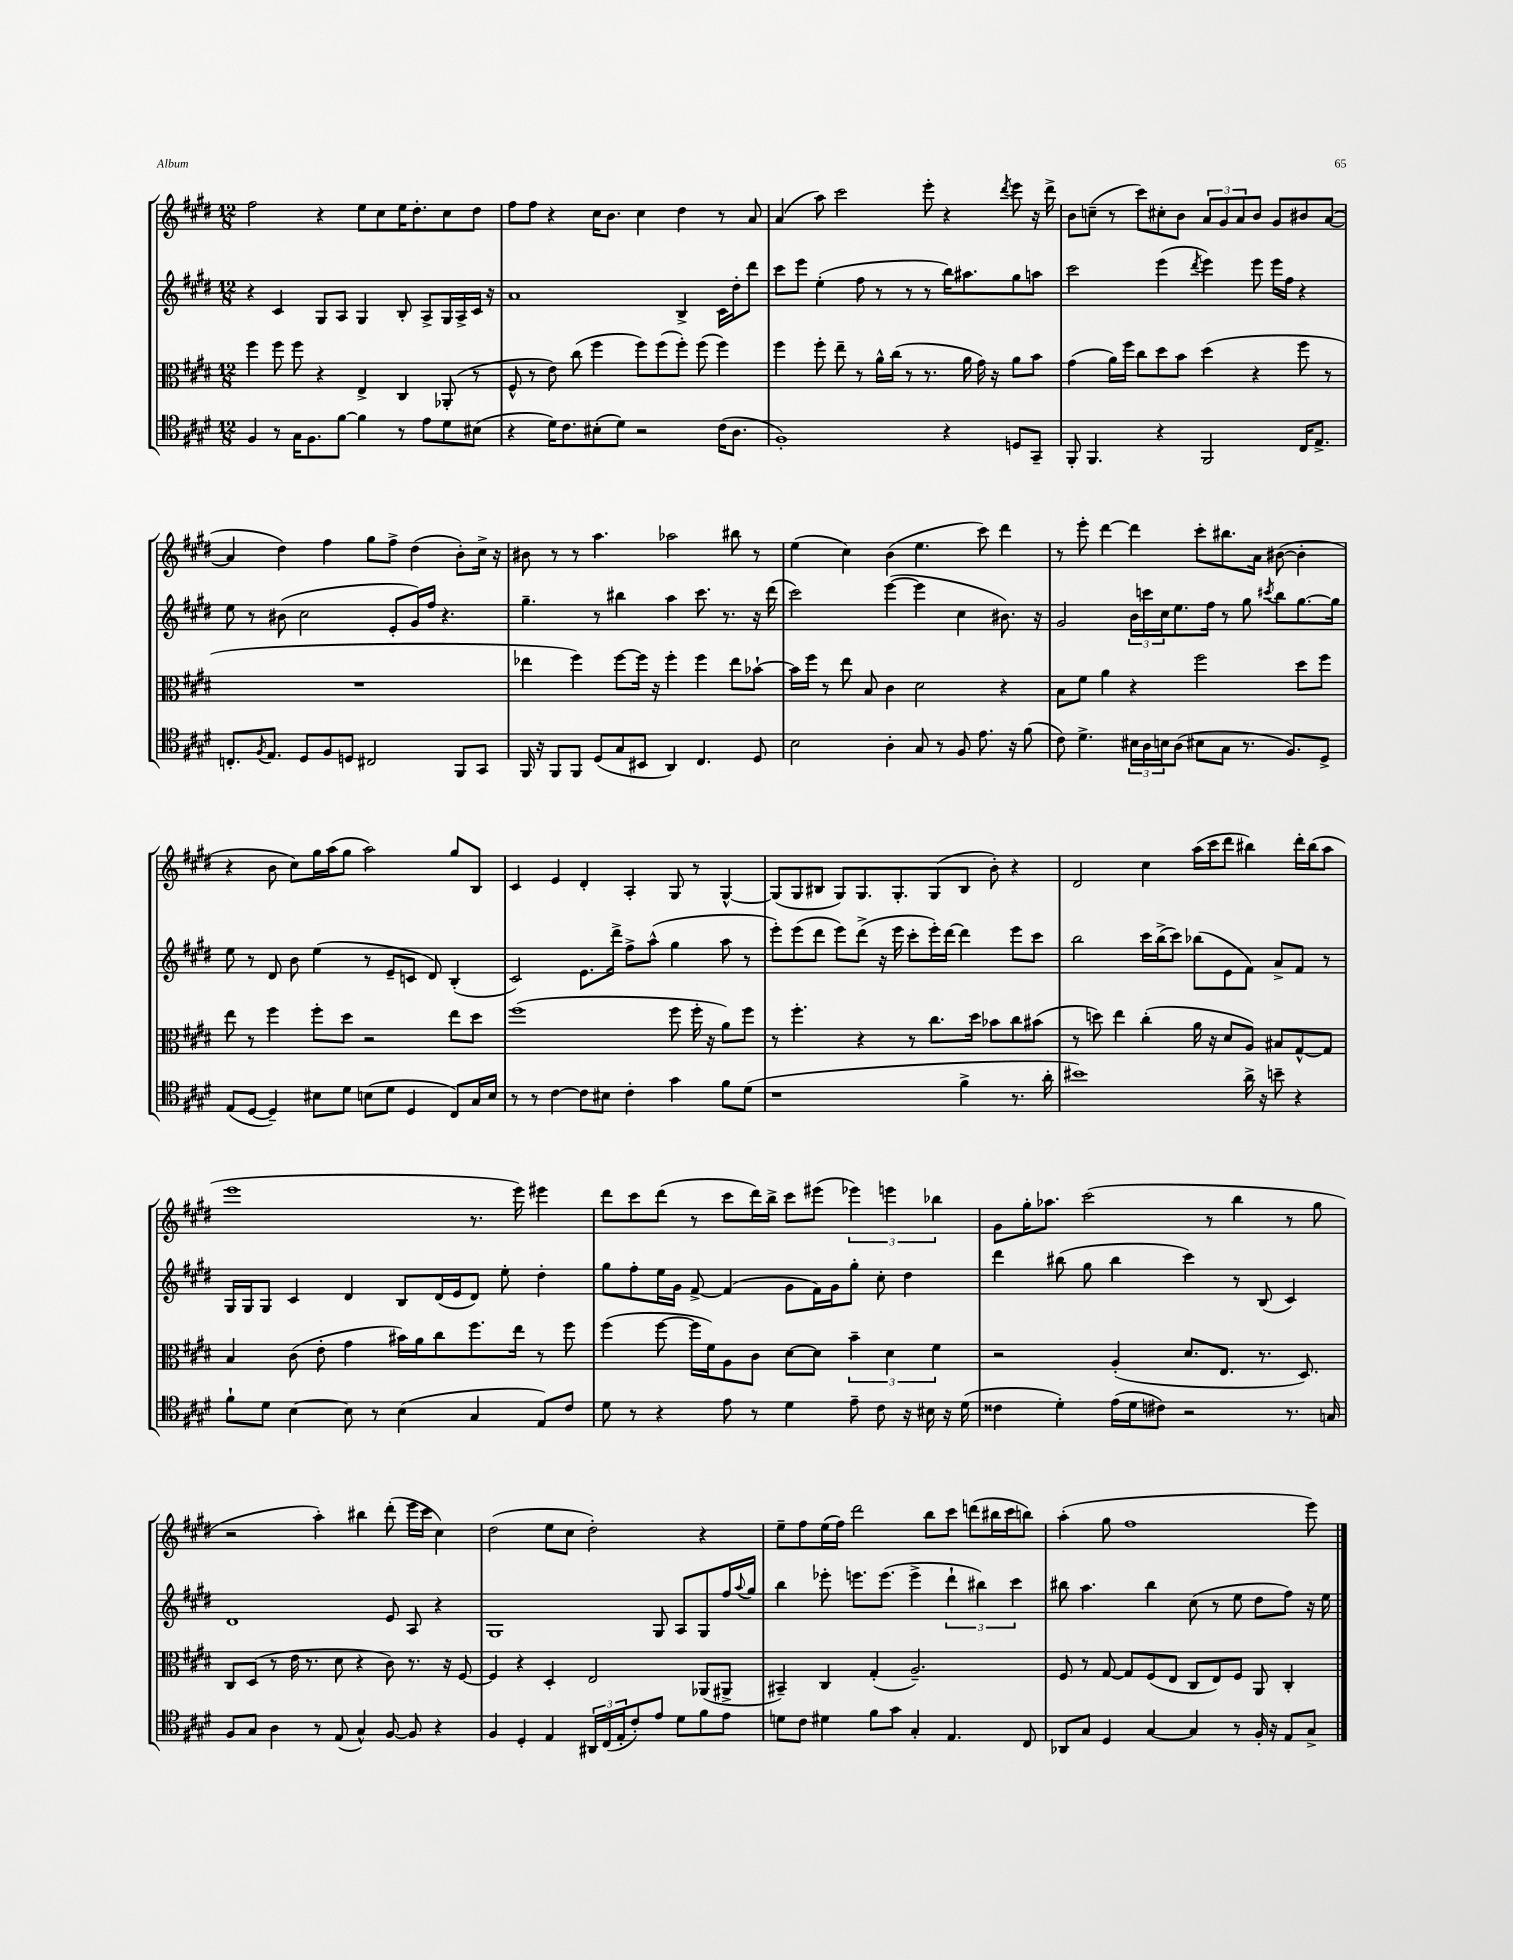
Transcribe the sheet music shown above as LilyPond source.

<<
\new StaffGroup <<
\new Staff = "s0" {
    \clef treble \key e \major \numericTimeSignature \time 12/8
    fis''2 r4 e''8 cis''8 e''16 dis''8.-. cis''8 dis''8 |
    fis''8 fis''8 r4 cis''16 b'8. cis''4 dis''4 r8 a'8 |
    a'4( a''8) cis'''2 e'''8-. r4 \acciaccatura { dis'''8 } e'''8 r16 dis'''16-> |
    b'8 c''8--( r8 cis'''8) cis''8-. b'8 \tuplet 3/2 { a'8 gis'8 a'8 } b'8 gis'8 bis'8 a'8~( |
    a'4 dis''4) fis''4 gis''8 fis''8-> dis''4( b'8-.) cis''16-> r16 |
    bis'8 r8 r8 a''4. aes''2 bis''8 r8 |
    e''4( cis''4) b'4( e''4. cis'''8) dis'''4 |
    r8 e'''8-. dis'''4~ dis'''4 cis'''8-. bis''8. a'16 bis'8~( bis'4-. |
    r4 b'8 cis''8) gis''16 a''16( gis''8 a''2) gis''8 b8 |
    cis'4 e'4 dis'4-. a4-. gis8 r8 gis4~-^ |
    gis8( gis8 bis8 gis8) gis8. gis8.-. gis8( bis8 b'8-.) r4 |
    dis'2 cis''4 a''16( cis'''16 dis'''8 bis''4) dis'''16-. bis''16( a''8 |
    e'''1 r8. e'''16) eis'''4 |
    dis'''8 cis'''8 dis'''8( r8 cis'''8 dis'''16) b''16-> cis'''8 eis'''8( \tuplet 3/2 { ees'''4) e'''4 bes''4 } |
    gis'8 gis''16-. aes''8. cis'''2( r8 b''4 r8 gis''8 |
    r2 a''4-.) bis''4 dis'''8-.( e'''16 cis'''16 cis''4) |
    dis''2( e''8 cis''8 dis''2-.) r4 |
    e''8-- fis''8 e''16( fis''16) dis'''2 b''8 cis'''8 d'''8( bis''16 cis'''16 b''8) |
    a''4-.( gis''8 fis''1 e'''8) \bar "|." |
}
\new Staff = "s1" {
    \clef treble \key e \major \numericTimeSignature \time 12/8
    r4 cis'4 gis8 a8 gis4 b8-. a8-> gis16 a16-> cis'16 r16 |
    a'1 b4-> cis'16 dis''16-. dis'''8 |
    cis'''8 e'''8 e''4-.( fis''8 r8 r8 r8 b''16) ais''8. gis''8 a''8 |
    cis'''2 e'''4( \acciaccatura { dis'''8 } e'''4) e'''8 e'''16 fis''16 r4 |
    e''8 r8 bis'8( cis''2 e'8-. gis'16) fis''16 r4. |
    gis''4.-- r8 bis''4 a''4 cis'''8. r8. r16 dis'''16( |
    cis'''2) e'''4~( e'''4 cis''4 bis'8.) r16 |
    gis'2 \tuplet 3/2 { b'16 c'''16 cis''16 } e''8. fis''16 r8 gis''8 \acciaccatura { cis'''8 } b''8 gis''8.~ gis''16 |
    e''8 r8 dis'8 b'8 e''4( r8 e'8-- c'8 dis'8) b4-.( |
    cis'2) e'8. dis'''16-> fis''8-> a''8-^( gis''4 a''8 r8 |
    e'''8-.) e'''8( dis'''8 e'''8) dis'''8->( r16 e'''16 cis'''8-. e'''16-.) dis'''16~ dis'''4 e'''8 cis'''8 |
    b''2 cis'''16 b''16->( cis'''8) bes''8( e'8 fis'8) a'8-> fis'8 r8 |
    gis16 gis16 gis8 cis'4 dis'4 b8 dis'16( e'16 dis'8) e''8-. dis''4-. |
    gis''8 fis''8-. e''16 gis'16 fis'8~-> fis'4( gis'8 fis'16) gis'16 gis''8-. cis''8-. dis''4 |
    dis'''4 bis''8( gis''8 bis''4 cis'''4) r8 b8( cis'4) |
    dis'1 e'8 a8 r4 |
    gis1 gis8 a8 gis8 fis''16 \appoggiatura { a''8 } gis''16 |
    b''4 ees'''8-. e'''8. e'''8.( e'''4-> \tuplet 3/2 { dis'''4-! bis''4) cis'''4 } |
    bis''8 a''4. bis''4 cis''8( r8 e''8 dis''8 fis''8) r16 e''16 \bar "|." |
}
\new Staff = "s2" {
    \clef alto \key e \major \numericTimeSignature \time 12/8
    fis''4 fis''8 fis''8 r4 e4-> cis4 aes,8-.( r8 |
    fis8-^ r8 e'8) cis''8( fis''4 fis''8) fis''8( fis''8-.) fis''8( fis''4) |
    fis''4 fis''8-. e''8-- r8 a'16-^ cis''16( r8 r8. a'16 gis'16) r16 a'8 b'8 |
    gis'4( a'16) fis''16 cis''8 dis''8 b'8 dis''4( r4 fis''8 r8 |
    R1. |
    ees''4 fis''4) fis''8~ fis''16 r16 fis''4-. fis''4 ees''8 bes'8~-! |
    bes'16 fis''16 r8 e''8 b8 cis'4 dis'2 r4 |
    b8 fis'8 a'4 r4 fis''2 dis''8 fis''8 |
    e''8 r8 fis''4 fis''8-. dis''8 r2 e''8 dis''8 |
    fis''1( fis''8 fis''16-. r16 a'8) fis''8 |
    r8 fis''4.-. r4 r8 cis''8. dis''16 bes'8 cis''8 bis'8( |
    r8 d''8) e''4 cis''4-.( a'16 r16 dis'8 a8) bis8 gis8~-^ gis8 |
    b4 cis'8( e'8-. gis'4 bis'16) a'16 cis''8 fis''8. e''16 r8 fis''8 |
    fis''4( fis''8~ fis''16 fis'16) a8 cis'8 dis'8~ dis'8 \tuplet 3/2 { b'4-- dis'4 fis'4 } |
    r2 a4-.( dis'8. e8. r8. dis8.) |
    cis8 dis8( r8 e'16 r8. dis'8 r4 cis'8) r8. r16 fis8~ |
    fis4 r4 dis4-. e2 aes,8( ais,8-> |
    bis,4--) cis4 gis4-.( a2.--) |
    fis8 r8 gis8~ gis8 fis8( e8 cis8 e8) fis8 a,8 cis4-. \bar "|." |
}
\new Staff = "s3" {
    \clef tenor \key e \major \numericTimeSignature \time 12/8
    fis4 r8 gis16 fis8. fis'8~ fis'4 r8 e'8 dis'8 bis8( |
    r4 dis'16) cis'8. bis8-.( dis'8) r2 cis'16( a8. |
    fis1-.) r4 d8 gis,8-- |
    fis,8-. fis,4. r4 fis,2 cis16 e8.-> |
    c8.-. \acciaccatura { fis8 } e8. dis8 fis8 d8 cis2 fis,8 gis,8 |
    fis,16 r16 fis,8 fis,8 dis8( gis8 bis,8 a,4) cis4. dis8 |
    b2 a4-. gis8 r8 fis8 e'8. r16 fis'8( |
    cis'8) dis'4.-> \tuplet 3/2 { bis16 a16 b16 } a8( bis8 gis8 r8. fis8.) dis8-> |
    e8( dis8~ dis4--) bis8 dis'8 b8( dis'8 dis4 cis8) gis16 b16 |
    r8 r8 cis'4~ cis'8 bis8 cis'4-. gis'4 fis'8 dis'8( |
    r1 fis'4-> r8. a'16-. |
    bis'1) a'16-> r16 b'8-- r4 |
    fis'8-! dis'8 b4~ b8 r8 b4( gis4 e8) cis'8 |
    dis'8 r8 r4 e'8 r8 dis'4 e'8-- cis'8 r16 bis16 r16 dis'16( |
    cisis'4 dis'4-.) e'16( dis'16 cis'8) r2 r8. g16 |
    fis8 gis8 a4 r8 e8( gis4-^) fis8~ fis8 r4 |
    fis4 dis4-. e4 \tuplet 3/2 { ais,16 cis16( e16-. } cis'8-.) e'8 dis'8 fis'8 e'8 |
    d'8 cis'8 dis'4 fis'8 gis'8 gis4-. e4. cis8 |
    aes,8 gis8 dis4 gis4~ gis4 r8 fis16-. r16 e8 gis8-> \bar "|." |
}
>>
>>
\layout { \context { \Score \remove "Bar_number_engraver" } }
